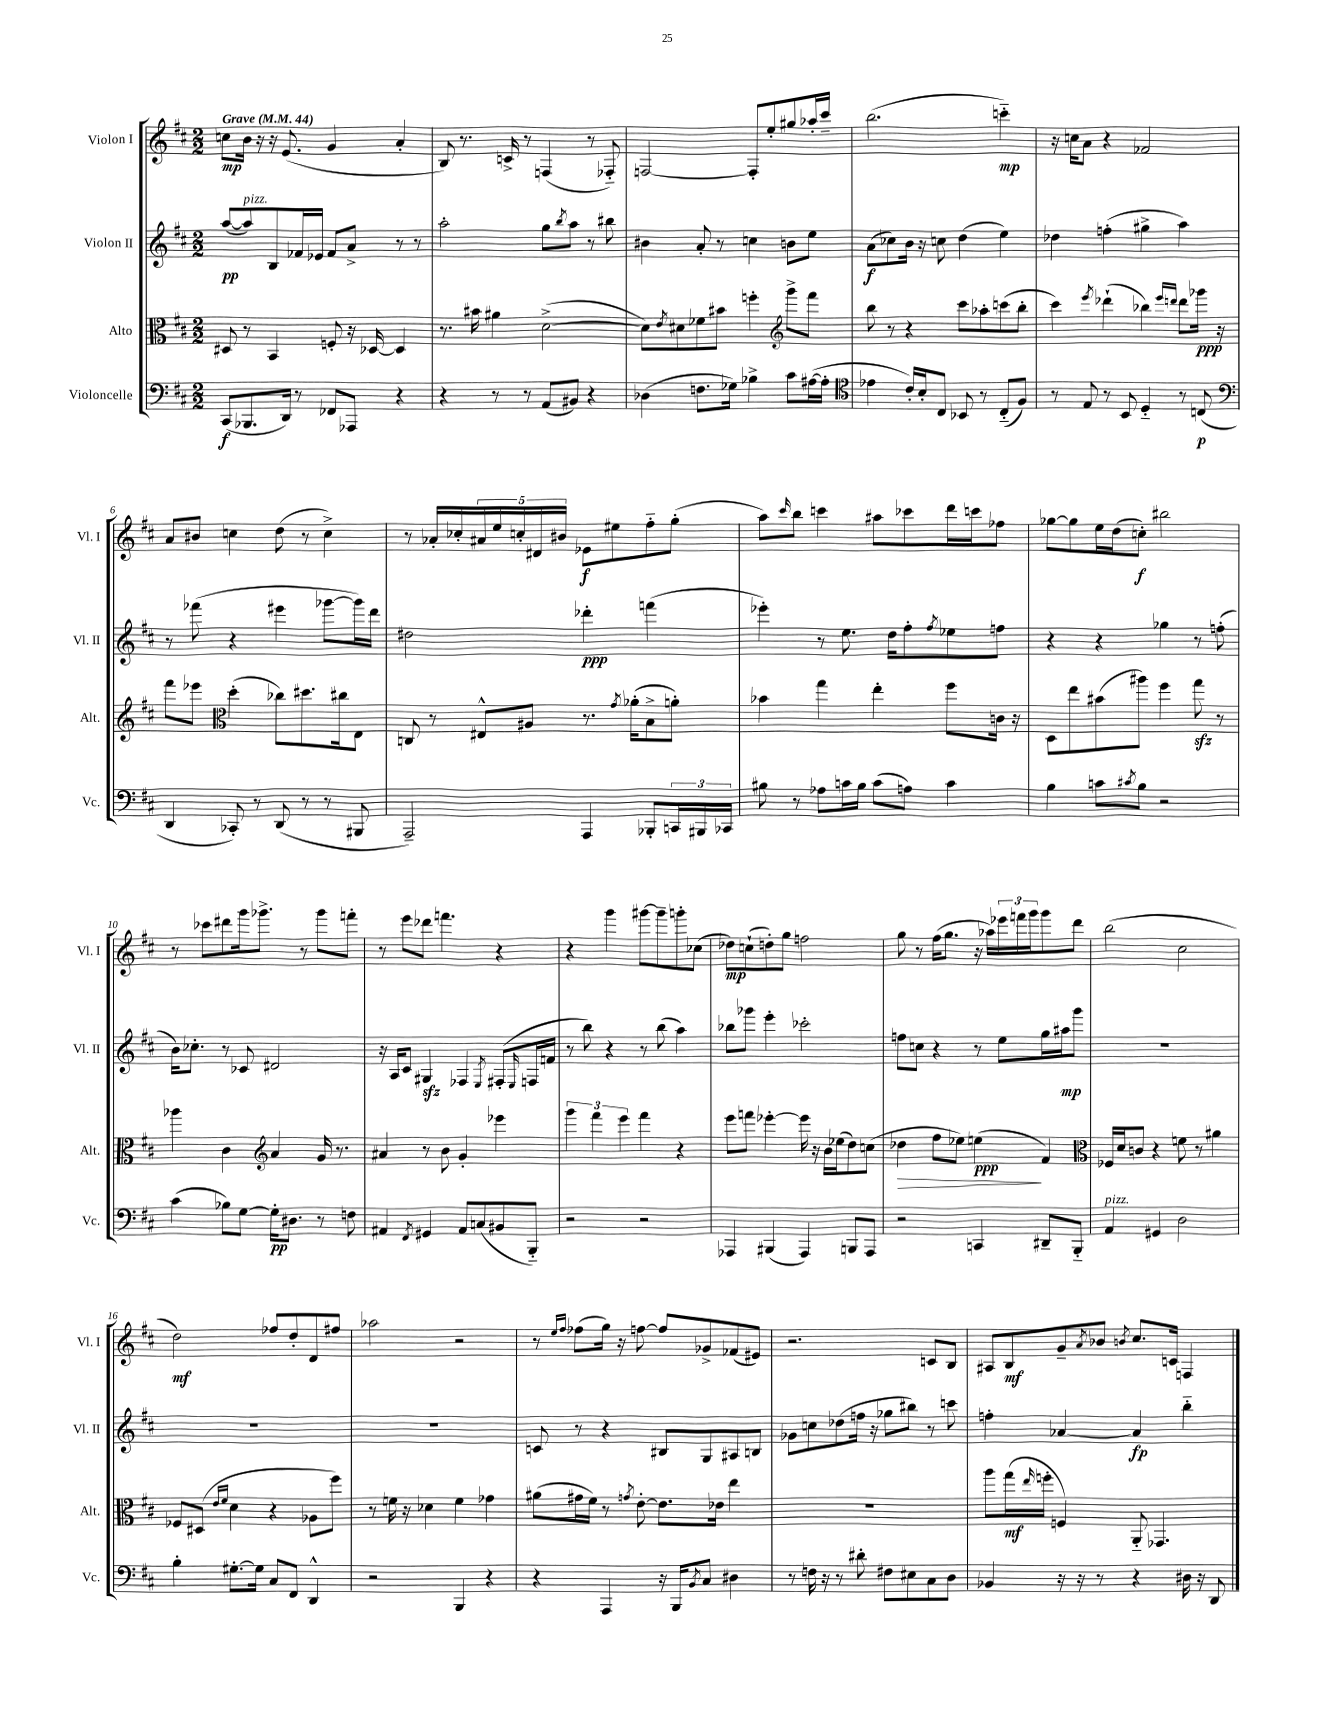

**kern	**kern	**kern	**kern
*staff4	*staff3	*staff2	*staff1
*clefF4	*clefC3	*clefG2	*clefG2
*k[f#c#]	*k[f#c#]	*k[f#c#]	*k[f#c#]
*M2/2	*M2/2	*M2/2	*M2/2
*MM44	*MM44	*MM44	*MM44
(8CC#	8D#	([8aa	8cc
8.BBB-	8r	8aa])	16b
.	.	.	16r
.	4BB	8B	16r
16DD)	.	.	(8.e
8r	.	16f-	.
.	.	16e-	.
8FF-	8F'	8f-	4g
8AAA-	16r	8a^	.
.	[16D-	.	.
4r	4D-]	8r	4a'
.	.	8r	.
=	=	=	=
4r	8.r	2aa'	8B)
.	.	.	8.r
.	16b#	.	.
8r	4a#	.	.
.	.	.	16c^
8r	.	.	8r
(8AA	([2d^	8gg	(4F
.	.	8qbb	.
8BB#)	.	8aa	.
4r	.	8r	8r
.	.	8bb#	8F-'~)
=	=	=	=
(4D-	8d])	4b#	[2F
.	8qe	.	.
.	8d#	.	.
8.F	8f-	8a'	.
.	8b#	8r	.
16G-)	.	.	.
4B-^	4ff'	4cc	8F']
.	.	.	8ee'
*	*clefG2	*	*
8c#	8ggg^	8b	8gg#
([16A#	8fff#	8ee	16aa-'
16A#']	.	.	16ccc#~
=	=	=	=
*clefC4	*	*	*
4e-	8bb	(8a	(2.bb
.	8r	8cc-)	.
16c#')	4r	16b	.
16B'	.	16r	.
8C#	.	8cc	.
8BB-	8ccc#	(4dd	.
8r	8aa-'	.	.
(8C#'~	(8ccc	4ee)	4ccc'~)
8F#)	8bb'	.	.
=	=	=	=
8r	4ccc#)	4dd-	16r
.	.	.	16cc
8E	.	.	8a
.	8qeee	.	.
8r	(4ddd-`	(4ff'	4r
8BB	.	.	.
4D'~	4bb-)	4gg#^	2f-
.	16qqeee	.	.
.	16qqddd	.	.
8r	8ddd	4aa)	.
(8C	16ggg-	.	.
.	16r	.	.
=	=	=	=
*clefF4	*	*	*
4DD	8fff#	8r	8a
.	8eee-	(8fff-	8b#
*	*clefC3	*	*
8CC-')	(4dd'	4r	4cc
8r	.	.	.
(8DD	8cc-)	4eee#	(8dd
8r	8.dd#	.	8r
8r	.	[8ggg-	4cc^)
.	16cc#	.	.
8BBB#	8E	16ggg-])	.
.	.	16ddd	.
=	=	=	=
2AAA~)	8C	2dd#	8r
.	8r	.	16a-'
.	.	.	16cc-'
.	8E#^^	.	20a#
.	.	.	20ee
.	.	.	20cc'
.	8A#	.	.
.	.	.	20d#
.	.	.	20b#
4AAA	8.r	4ddd-'	8e-
.	.	.	8ee#
.	8qg	.	.
.	(16a-'	.	.
8BBB-'	8B^	(4fff	8ff#'~
24CC	8a')	.	(8gg'
24BBB#	.	.	.
24CC-	.	.	.
=	=	=	=
8B#	4b-	4eee-')	8aa)
.	.	.	16qqccc#
8r	.	.	8bb
8A-	4gg	8r	4ccc
16c	.	8.ee	.
16B#	.	.	.
(8c	4ee'	.	8aa#
.	.	16dd	.
8A)	.	8ff#'	8ccc-
.	.	8qff#	.
4c	8ff#	8ee-	16ddd
.	.	.	16ccc
.	16c	8ff	8ff-
.	16r	.	.
=	=	=	=
4B	8D	4r	[8gg-
.	8ee	.	8gg-]
8c	(8b#	4r	16ee
.	.	.	(16dd
8qc#	.	.	.
8B	8aa#)	.	8cc')
2r	4ff#	4gg-	2bb#
.	8gg	8r	.
.	8r	(8ff'	.
=	=	=	=
(4c#	4aa-	16b)	8r
.	.	8.cc-'	.
.	.	.	8ccc-
8B-)	4c#	8r	8ddd#
[8G	.	8c-	16ggg
.	.	.	8.ggg-^
*	*clefG2	*	*
16G']	4a	2d#	.
8.D#	.	.	.
.	.	.	8r
8r	16g	.	8ggg-
.	8.r	.	.
8F	.	.	8fff'
=	=	=	=
4AA#	4a#	16r	8r
.	.	16A	.
.	.	8c#	8eee
8qFF#	.	.	.
4GG#	8r	4G#	8ddd-
.	8b	.	4.fff
8AA#	4g'	4F-	.
(8C	.	.	.
.	.	8qE	.
8BB#	4eee-	(8F#'	4r
.	.	16qqE	.
8BBB'~)	.	16F	.
.	.	16f	.
=	=	=	=
2r	6ggg	8r	4r
.	.	8bb)	.
.	6fff#	.	.
.	.	4r	4ggg
.	6eee	.	.
2r	4fff#	8r	[8ggg#
.	.	(8bb	8ggg#~]
.	4r	4aa)	8ggg'
.	.	.	(8cc-
=	=	=	=
4AAA-	8eee	8bb-	8dd-)
.	8fff	8ggg-	(8cc`
(4BBB#	[4eee-'	4eee'	8dd')
.	.	.	8gg
4AAA-)	16eee-]	2ccc-'	2ff
.	16r	.	.
.	16b	.	.
.	(16ee-	.	.
8BBB	8dd)	.	.
8AAA-	(8cc	.	.
=	=	=	=
2r	4dd-	8ff	8gg
.	.	8cc	8r
.	8ff#	4r	(16ff#
.	.	.	8.gg
.	8ee-)	.	.
4CC	(4ee	8r	16r
.	.	.	16aa-)
.	.	8ee	24eee-
.	.	.	24fff
.	.	.	24ggg
8DD#~	4f#)	16gg	8ggg
.	.	16aa#	.
8BBB'~	.	8ggg	8ddd
=	=	=	=
*	*clefC3	*	*
4AA	16F-	1r	(2bb
.	16d	.	.
.	8c	.	.
4GG#	4r	.	.
2D	8f	.	2cc#
.	8r	.	.
.	4a#	.	.
=	=	=	=
4B'	8F-	1r	2dd)
.	(8D#	.	.
.	16qqe	.	.
.	16qqf#	.	.
[8.G#'	4d	.	.
16G#]	.	.	.
8C#	4r	.	8ff-
8FF#	.	.	8dd'
4DD^^	8A-	.	8d
.	8ff#)	.	8ff#
=	=	=	=
2r	8r	1r	2aa-
.	16f	.	.
.	16r	.	.
.	4d-	.	.
4BBB	4f	.	2r
4r	4g-	.	.
=	=	=	=
4r	(8a#	8c	8r
.	.	.	16qqee
.	.	.	16qqff#
.	16g#	8r	(8ff-
.	16f#)	.	.
4AAA	8r	4r	16gg)
.	.	.	16r
.	8qg	.	.
.	[8e'	.	[8ff
16r	8.e]	8B#	8ff]
16BBB	.	.	.
8qBB	.	.	.
8C#	.	8G	8g-^
.	16e-	.	.
4D#	4ee	8A#	(8f-
.	.	8B	8e#)
=	=	=	=
8r	1r	8g-	2.r
16F	.	8cc	.
16r	.	.	.
8r	.	(8dd-	.
8d#'	.	16ff	.
.	.	16r	.
8F#	.	8gg-	.
8E#	.	8bb#)	.
8C#	.	8r	8c
8D	.	8ccc	8B
=	=	=	=
4BB-	8aa	4ff'	8A#
.	(16gg	.	8B
.	16qqee	.	.
.	16ff'	.	.
16r	4F)	[4a-	8g~
16r	.	.	.
.	.	.	8qa
8r	.	.	8b-
.	.	.	8qb
4r	8AA'~	4a-]	8.cc#
.	4.GG-	.	.
.	.	.	16c
16D#	.	4bb'~	4F
16r	.	.	.
8DD	.	.	.
==	==	==	==
*-	*-	*-	*-
